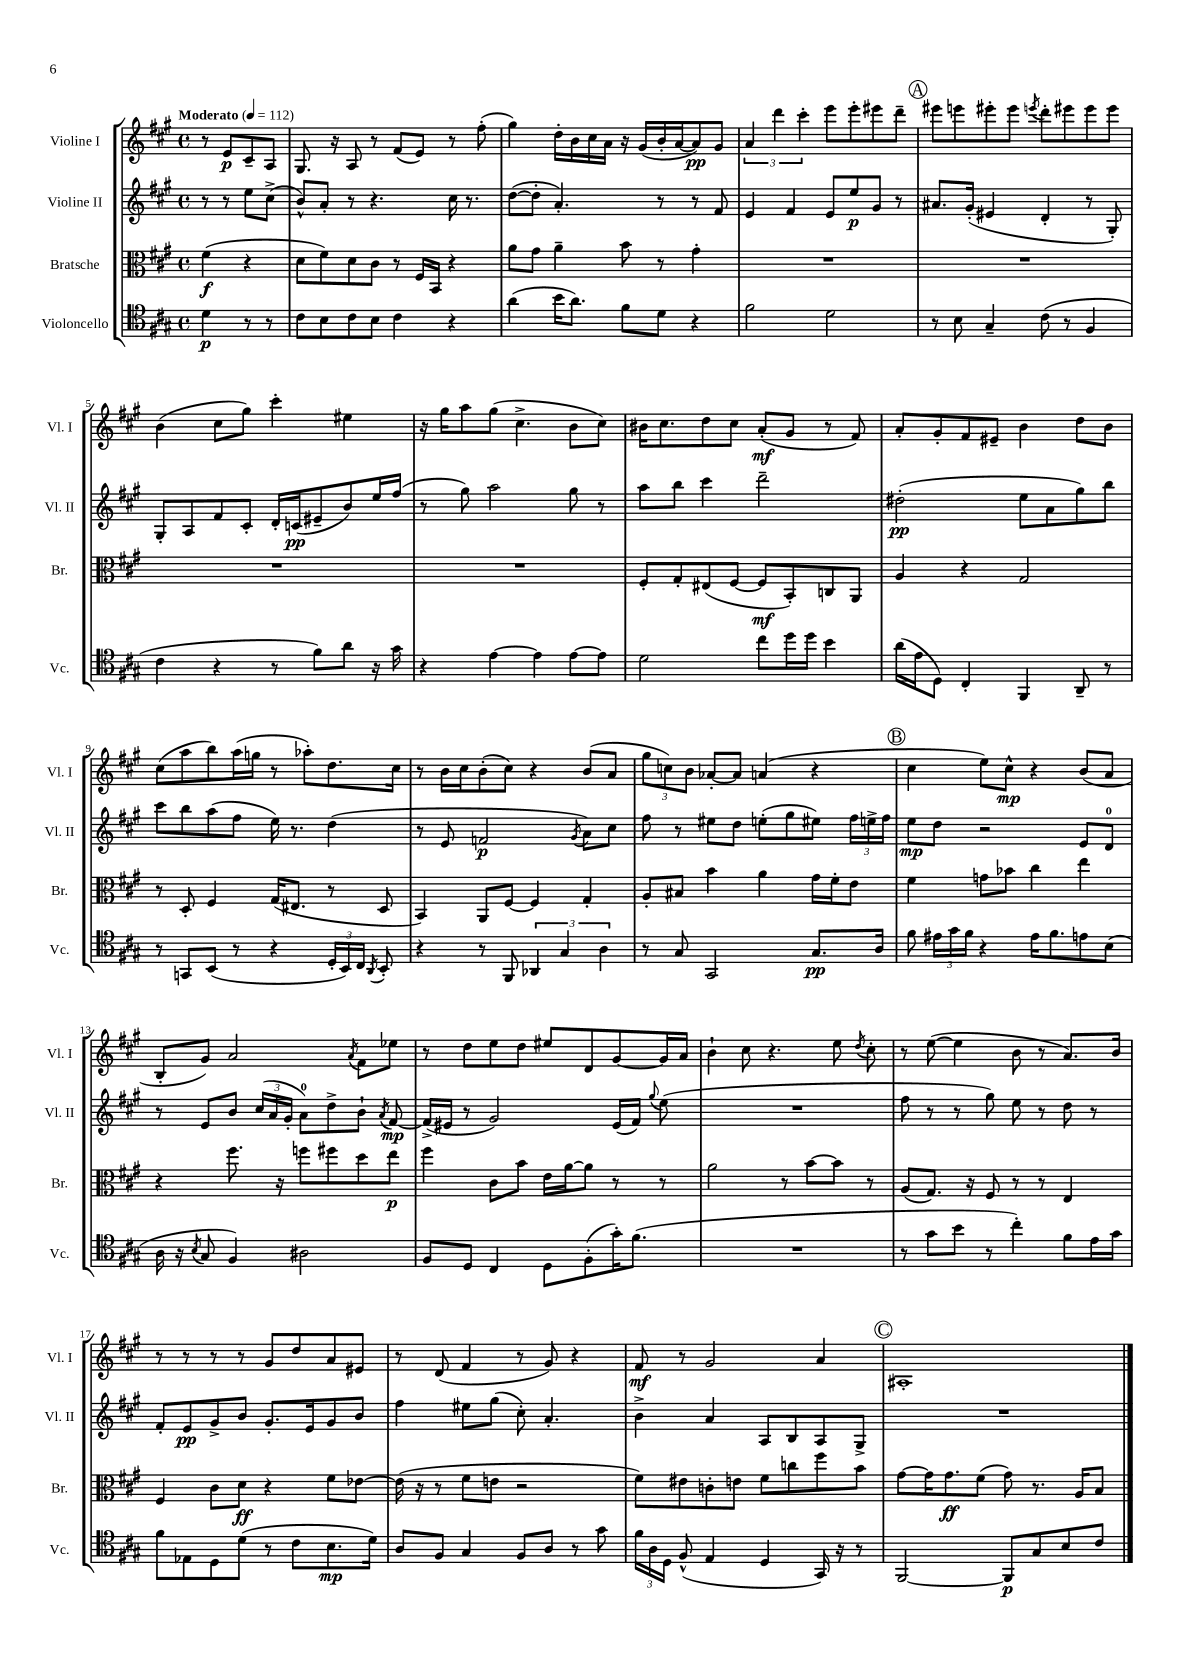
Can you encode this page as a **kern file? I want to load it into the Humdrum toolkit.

**kern	**kern	**kern	**kern
*staff4	*staff3	*staff2	*staff1
*clefC4	*clefC3	*clefG2	*clefG2
*k[f#c#g#]	*k[f#c#g#]	*k[f#c#g#]	*k[f#c#g#]
*M4/4	*M4/4	*M4/4	*M4/4
*met(c)	*met(c)	*met(c)	*met(c)
*MM112	*MM112	*MM112	*MM112
4d	(4f#	8r	8r
.	.	8r	8e
8r	4r	8ee	8c#~
8r	.	(8cc#^	8A
=	=	=	=
8c#	8d	8b^^)	8.G#
8B	8f#)	8a'	.
.	.	.	16r
8c#	8d	8r	8A
8B	8c#	4.r	8r
4c#	8r	.	(8f#
.	16F#	.	8e)
.	16BB	.	.
4r	4r	16cc#	8r
.	.	8.r	.
.	.	.	(8ff#'
=	=	=	=
(4a	8a	([8dd	4gg#)
.	8g#	8dd']	.
16b	4a~	4.a')	16dd'
8.a)	.	.	16b
.	.	.	16cc#
.	.	.	16a
8f#	8b	.	16r
.	.	.	(16g#
8d	8r	8r	16b'
.	.	.	[16a
4r	4g#'	8r	8a])
.	.	8f#	8g#
=	=	=	=
2f#	1r	4e	6a
.	.	.	6ddd
.	.	4f#	.
.	.	.	6ccc#'
2d	.	8e	8eee
.	.	8ee	8eee'
.	.	8g#	8eee#
.	.	8r	8ddd~
=	=	=	=
8r	1r	8.a#	8eee#
8B	.	.	8eee
.	.	(16g#'	.
4G#~	.	4e#	8eee#'
.	.	.	8eee#
.	.	.	8qeee
(8c#	.	4d'	8ddd'
8r	.	.	8eee#
4F#	.	8r	8eee#
.	.	8G#')	8eee#
=	=	=	=
4c#	1r	8G#'	(4b
.	.	8A	.
4r	.	8f#	8cc#
.	.	8c#'	8gg#)
8r	.	16d'	4ccc#'
.	.	(16c	.
8f#)	.	8e#~	.
8a	.	8b)	4ee#
16r	.	16ee	.
16g#	.	(16ff#	.
=	=	=	=
4r	1r	8r	16r
.	.	.	16gg#
.	.	8gg#)	8aa
[4e	.	2aa	(8gg#
.	.	.	4.cc#^
4e]	.	.	.
[8e	.	8gg#	8b
8e]	.	8r	8cc#)
=	=	=	=
2d	8F#'	8aa	16b#
.	.	.	8.cc#
.	8G#'	8bb	.
.	(8E#	4ccc#	8dd
.	[8F#	.	8cc#
8cc#	8F#]	2ddd~	(8a'
16dd	8BB')	.	8g#
16dd	.	.	.
4b	8C	.	8r
.	8AA	.	8f#)
=	=	=	=
(16a	4A	(2dd#'	8a'
16e	.	.	.
8D)	.	.	8g#'
4C#'	4r	.	8f#
.	.	.	8e#~
4FF#	2G#	8ee	4b
.	.	8a	.
8AA~	.	8gg#)	8dd
8r	.	8bb	8b
=	=	=	=
8r	8r	8ccc#	(8cc#
8GG	8D'	8bb	8aa
(8BB	4F#	(8aa	8bb)
8r	.	8ff#	(16aa
.	.	.	16gg
4r	(16G#	16ee)	8r
.	8.E#	8.r	.
.	.	.	8aa-')
24D'	8r	(4dd	8.dd
24BB)	.	.	.
24C#	.	.	.
8qAA	.	.	.
8BB'	8D	.	.
.	.	.	16cc#
=	=	=	=
4r	4BB)	8r	8r
.	.	8e	16b
.	.	.	16cc#
8r	8AA	2f	(8b'
8FF#	[8F#	.	8cc#)
6AA-	4F#]	.	4r
6G#	.	.	.
.	.	8qg#	.
.	4G#'	8a)	(8b
6A	.	.	.
.	.	8cc#	8a
=	=	=	=
8r	8A'	8ff#	12gg#
.	.	.	12cc)
8G#	8B#	8r	.
.	.	.	12b
2GG#	4b	8ee#	[8a-'
.	.	8dd	8a-]
.	4a	(8ee'	(4a
.	.	8gg#	.
8.G#	16g#	8ee#)	4r
.	16f#'	.	.
.	8e	24ff#	.
.	.	24ee^	.
16A	.	.	.
.	.	24ff#	.
=	=	=	=
8f#	4f#	8ee	4cc#
24e#	.	8dd	.
24g#	.	.	.
24f#	.	.	.
4r	8g	2r	8ee)
.	8b-	.	8cc#^^
16e#	4cc#	.	4r
8.f#	.	.	.
8e	4ee	8e	(8b
(8B	.	8d	8a
=	=	=	=
16A	4r	8r	8B'
16r	.	.	.
8qB	.	.	.
8G#	.	8e	8g#)
4F#)	8.ff#	8b	2a
.	.	(24cc#	.
.	.	24a	.
.	16r	.	.
.	.	24g#'	.
2A#	8ff	8a)	.
.	8ff#	8dd^	.
.	.	.	8qa
.	8dd	8b`	8f#
.	.	8qa	.
.	8ee	[8f#	8ee-
=	=	=	=
8F#	4ff#	(16f#^]	8r
.	.	16e#	.
8D	.	8r	8dd
4C#	8c#	2g#)	8ee
.	8b	.	8dd
8D	16e	.	8ee#
.	[16a	.	.
(8F#'	8a]	.	8d
16g#')	8r	(16e#	[8g#
(8.f#	.	16f#)	.
.	.	8qqgg#	.
.	8r	(8ee	16g#]
.	.	.	16a
=	=	=	=
1r	2a	1r	4b`
.	.	.	8cc#
.	.	.	4.r
.	8r	.	.
.	[8b	.	.
.	8b]	.	8ee
.	.	.	8qdd
.	8r	.	8cc#'
=	=	=	=
8r	(8A	8ff#	8r
8g#	8.G#)	8r	([8ee
8b	.	8r	4ee]
.	16r	.	.
8r	8F#	8gg#)	.
4cc#')	8r	8ee	8b
.	8r	8r	8r
8f#	4E	8dd	8.a)
16e	.	8r	.
16g#	.	.	16b
=	=	=	=
8f#	4F#	8f#'	8r
8E-	.	8e	8r
8D	8c#	8g#^	8r
(8d	8d	8b	8r
8r	4r	8.g#'	8g#
8c#	.	.	8dd
.	.	16e	.
8.B	8f#	8g#	8a
.	[8e-	8b	8e#
16d)	.	.	.
=	=	=	=
8A	(16e-]	4ff#	8r
.	16r	.	.
8F#	8r	.	(8d
4G#	8f#	8ee#	4f#
.	8e	(8gg#	.
8F#	2r	8cc#')	8r
8A	.	4.a'	8g#)
8r	.	.	4r
8g#	.	.	.
=	=	=	=
24f#	8f#)	4b^	8f#
24A	.	.	.
24D	.	.	.
(8F#^^	8e#	.	8r
4E	8c'	4a	2g#
.	8e	.	.
4D	8f#	8A	.
.	8cc	8B	.
16GG#)	8ff#	8A	4a
16r	.	.	.
8r	8b	8G#^	.
=	=	=	=
[2FF#	[8g#	1r	1A#'
.	16g#]	.	.
.	8.g#	.	.
.	(8f#	.	.
8FF#]	8g#)	.	.
8G#	8.r	.	.
8B	.	.	.
.	16A	.	.
8c#	8B	.	.
==	==	==	==
*-	*-	*-	*-
